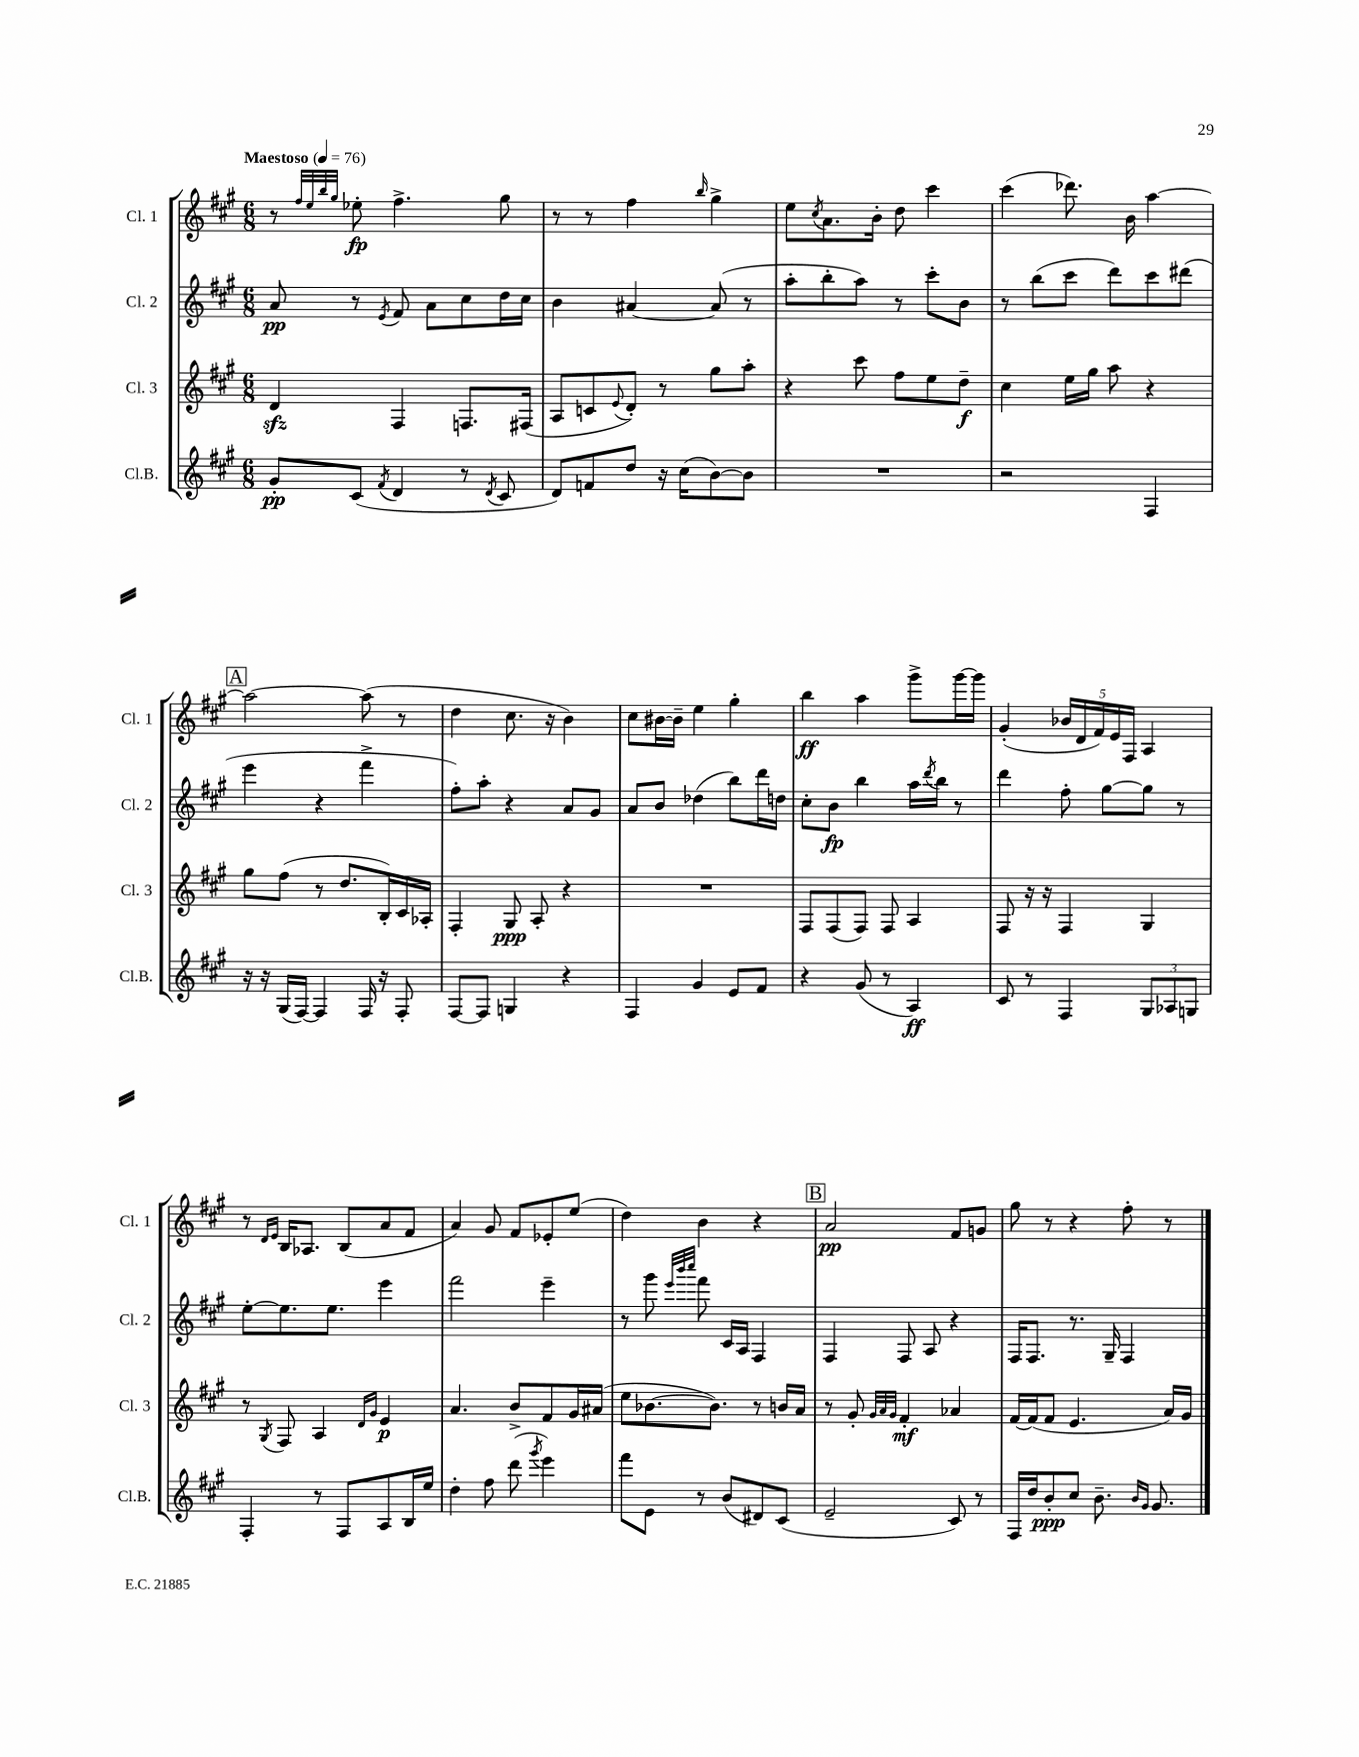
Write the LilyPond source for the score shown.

<<
\new StaffGroup <<
\new Staff = "s0" \with { instrumentName = "Cl. 1" shortInstrumentName = "Cl. 1" } {
    \clef treble \key a \major \numericTimeSignature \time 6/8 \tempo "Maestoso" 4 = 76
    r8 \grace { fis''32 e''32 b''32 gis''32 } ees''8-.\fp fis''4.-> gis''8 |
    r8 r8 fis''4 \grace { b''16 } gis''4-> |
    e''8 \acciaccatura { cis''8 } a'8. b'16-. d''8 cis'''4 |
    cis'''4( des'''8.) b'16 a''4~ |
    \mark \markup { \box "A" } a''2~ a''8( r8 |
    d''4 cis''8. r16 b'4) |
    cis''8 bis'16~ bis'16-- e''4 gis''4-. |
    b''4\ff a''4 gis'''8-> gis'''16~ gis'''16 |
    gis'4-.( \tuplet 5/4 { bes'16 d'16 fis'16) e'16 fis16 } a4 |
    r8 \grace { d'16 e'16 } b16 aes8. b8( a'8 fis'8 |
    a'4) gis'8 fis'8 ees'8-. e''8( |
    d''4) b'4 r4 |
    \mark \markup { \box "B" } a'2\pp fis'8 g'8 |
    gis''8 r8 r4 fis''8-. r8 \bar "|." |
}
\new Staff = "s1" \with { instrumentName = "Cl. 2" shortInstrumentName = "Cl. 2" } {
    \clef treble \key a \major \numericTimeSignature \time 6/8
    a'8\pp r8 \acciaccatura { e'8 } fis'8 a'8 cis''8 d''16 cis''16 |
    b'4 ais'4~ ais'8( r8 |
    a''8-. b''8-. a''8) r8 cis'''8-. b'8 |
    r8 b''8( cis'''8 d'''8) cis'''8 dis'''8( |
    \mark \markup { \box "A" } e'''4 r4 fis'''4-> |
    fis''8-.) a''8-. r4 a'8 gis'8 |
    a'8 b'8 des''4( b''8) d'''16 d''16 |
    cis''8-. b'8\fp b''4 a''16 \acciaccatura { d'''8 } b''16 r8 |
    d'''4 fis''8-. gis''8~ gis''8 r8 |
    e''8~-. e''8. e''8. e'''4 |
    fis'''2 e'''4-- |
    r8 gis'''8 \grace { e'''32 b'''32 cis''''32 } fis'''8 cis'16 a16 fis4 |
    \mark \markup { \box "B" } fis4 fis8 a8 r4 |
    fis16 fis8. r8. gis16-- fis4 \bar "|." |
}
\new Staff = "s2" \with { instrumentName = "Cl. 3" shortInstrumentName = "Cl. 3" } {
    \clef treble \key a \major \numericTimeSignature \time 6/8
    d'4\sfz fis4 f8. fis16( |
    a8 c'8 \appoggiatura { e'8 } d'8-.) r8 gis''8 a''8-. |
    r4 cis'''8 fis''8 e''8 d''8--\f |
    cis''4 e''16 gis''16 a''8 r4 |
    \mark \markup { \box "A" } gis''8 fis''8( r8 d''8. b16-.) cis'16 aes16-. |
    fis4-. gis8\ppp a8-. r4 |
    R2. |
    fis8 fis8( fis8) fis8 a4 |
    fis8 r16 r16 fis4 gis4 |
    r8 \acciaccatura { gis8 } fis8 a4 \grace { d'16 gis'16 } e'4\p |
    a'4. b'8-> fis'8 gis'16 ais'16( |
    e''8 bes'8.~ bes'8.) r8 b'16 a'16 |
    \mark \markup { \box "B" } r8 gis'8-. \grace { gis'32 a'32 gis'32 } fis'4-.\mf aes'4 |
    fis'16~ fis'16( fis'8 e'4. a'16) gis'16 \bar "|." |
}
\new Staff = "s3" \with { instrumentName = "Cl.B." shortInstrumentName = "Cl.B." } {
    \clef treble \key a \major \numericTimeSignature \time 6/8
    gis'8-.\pp cis'8( \acciaccatura { fis'8 } d'4 r8 \acciaccatura { d'8 } cis'8 |
    d'8) f'8 d''8 r16 cis''16( b'8~) b'8 |
    R2. |
    r2 fis4 |
    \mark \markup { \box "A" } r16 r16 gis16( fis16~) fis4 fis16 r16 fis8-. |
    fis8~ fis8 g4 r4 |
    fis4 gis'4 e'8 fis'8 |
    r4 gis'8( r8 a4\ff) |
    cis'8 r8 fis4 \tuplet 3/2 { gis8 aes8 g8 } |
    fis4-. r8 fis8 a8 b16 e''16 |
    d''4-. fis''8 d'''8( \acciaccatura { gis'''8 } e'''4) |
    fis'''8 e'8 r8 b'8( dis'8) cis'8( |
    \mark \markup { \box "B" } e'2-- cis'8) r8 |
    fis16 d''16 b'8-.\ppp cis''8 b'8.-- \grace { b'16 gis'16 } gis'8. \bar "|." |
}
>>
>>
\layout { \context { \Score \remove "Bar_number_engraver" } }
